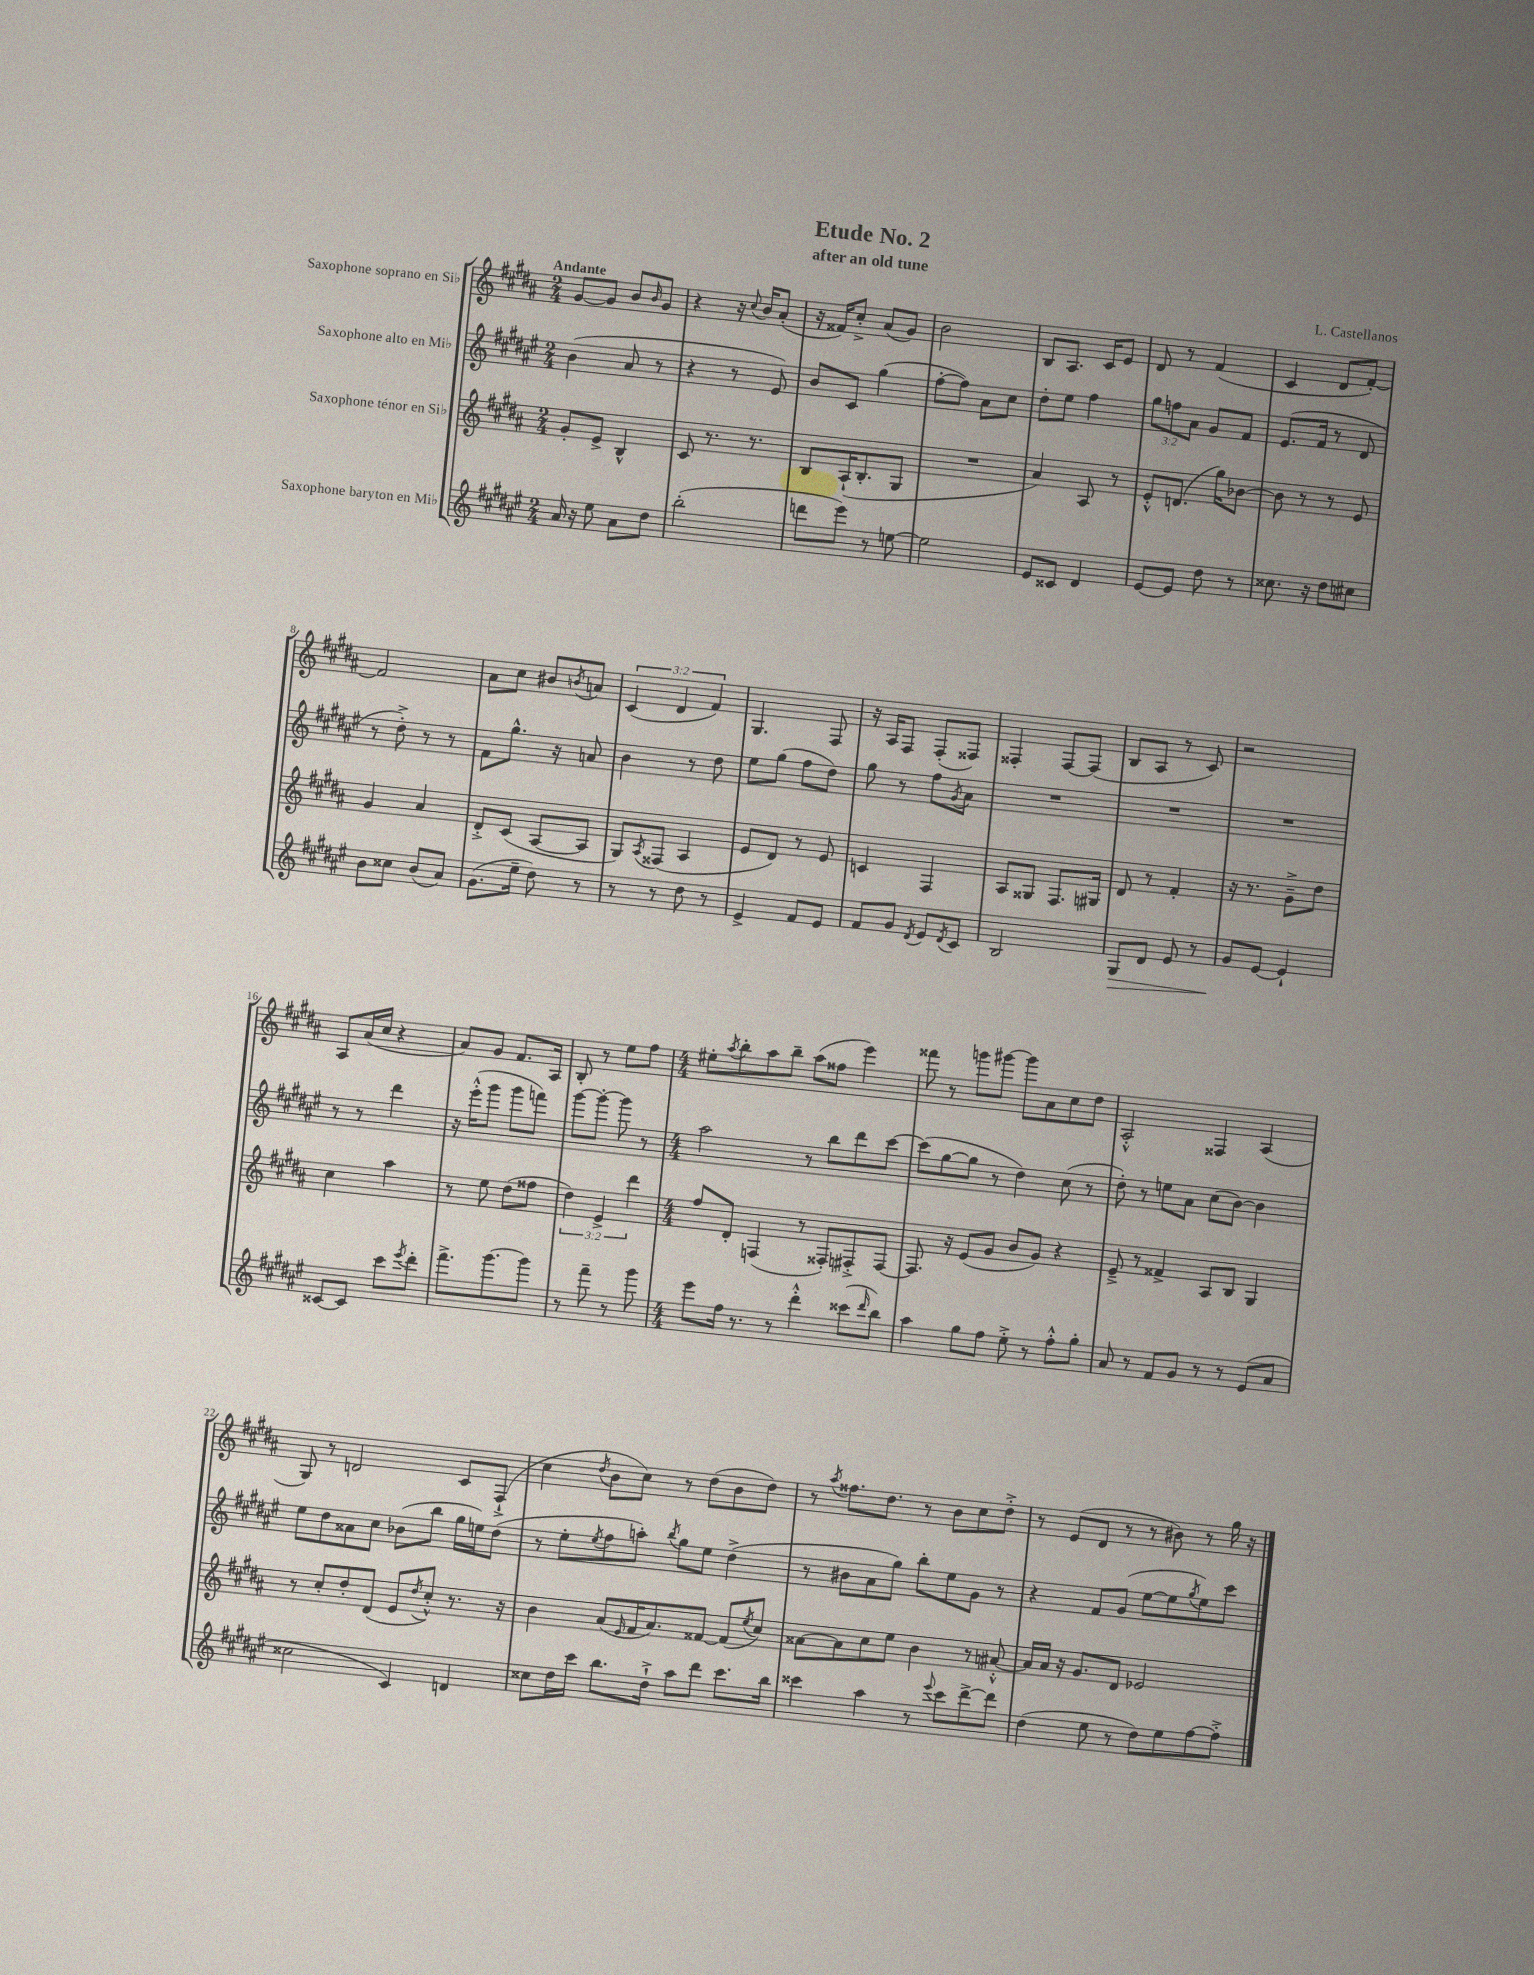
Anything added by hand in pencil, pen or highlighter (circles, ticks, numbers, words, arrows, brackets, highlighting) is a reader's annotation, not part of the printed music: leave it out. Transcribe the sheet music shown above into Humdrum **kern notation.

**kern	**kern	**kern	**kern
*staff4	*staff3	*staff2	*staff1
*clefG2	*clefG2	*clefG2	*clefG2
*k[f#c#g#d#a#e#]	*k[f#c#g#d#a#]	*k[f#c#g#d#a#e#]	*k[f#c#g#d#a#]
*M2/4	*M2/4	*M2/4	*M2/4
16a#/	8g#'/L	(4b\	[8g#/L
16r	.	.	.
8ee#\	8e^/J	.	8g#/]J
8a#\L	4B^^/	8a#/	8b/L
.	.	.	16qqb/
8dd#\J	.	8r	8g#/J
=	=	=	=
(2bb'\	8c#/	4r	4r
.	8.r	.	.
.	.	8r	16r
.	.	.	8qqcc#/
.	8.r	.	16b/LK
.	.	8e#/)	(8a#'/J
=	=	=	=
8ddd\L	8B/L	8b/L	16r
.	.	.	16f##/LK)
8eee#\J)	(16A#`/K	8c#/J	8cc#'^/J
.	8.B'/	.	.
8r	.	(4gg#\	(8a#/L
[8ee\	8G#/J	.	8g#/J)
=	=	=	=
2ee\]	2r	[8ff#'\L	2b\
.	.	8ff#\]J)	.
.	.	8a#\L	.
.	.	8cc#\J	.
=	=	=	=
8e#/L	4a#/)	8dd#'\L	8B/L
8c##/J	.	8ee#\J	8.A#/J
4d#/	8A#/	4ff#\	.
.	.	.	16c#/LK
.	8r	.	8e/J
=	=	=	=
[8e#/L	8e'^^/L	12gg#\L	8d#/
.	.	12ff\	.
8e#/]J	(8.d/J	.	8r
.	.	12a#\J	.
8dd#\	.	8g#/L	(4f#/
.	16gg#\LK)	.	.
8r	[8b-\J	8f#/J	.
=	=	=	=
8.cc##\	8b-\]	(8.e#/L	4c#/
.	8r	.	.
16r	.	16f#/Jk	.
8dd#\L	8r	8r	8d#/L
8cc#\J	8e/	8d#/	[8f#'/J)
=	=	=	=
8b\L	4g#/	8r	2f#/]
8cc##\J	.	8dd#'^\)	.
(8b/L	4a#/	8r	.
8a#/J)	.	8r	.
=	=	=	=
(8.g#\L	8d#'^/L	8f#\L	8a#\L
.	(8c#/J	8.gg#^^\J	8cc#\J
16ee#~\Jk	.	.	.
8dd#\)	[8A#/L	.	8b#/L
.	.	16r	.
.	.	.	8qb/
8r	8A#/]J	8a/	8a/J
=	=	=	=
8r	8G#/L)	4b\	(6c#/
.	8qA#/	.	.
8r	(8F##/J	.	.
.	.	.	6d#/
8dd#\	4A#/	8r	.
.	.	.	6f#/)
8r	.	8dd#\	.
=	=	=	=
4e#^/	8e/L	8ee#\L	4.G#/
.	8d#/J)	(8gg#\J	.
8f#/L	8r	8ff#\L	.
8e#/J	8e/	8dd#\J)	8F#/
=	=	=	=
8f#/L	4c/	8gg#\	16r
.	.	.	16A#/LK
8g#/J	.	8r	8F#/J
8qd#/	.	.	.
8e#/L	4F#/	8ff#\L	(8F#'/L
8qd#/	.	8qg#/	.
8c#/J	.	8a#\J	8F##/J)
=	=	=	=
2B/	8A#/L	2r	4F##'/
.	8G##/J	.	.
.	8.F#/L	.	[8F##/L
.	.	.	(8F##/]J
.	16G#/Jk	.	.
=	=	=	=
8G#/L	8d#/	2r	8B/L
8d#/J	8r	.	8A#/J
8e#/	4f#'/	.	8r
8r	.	.	8c#/)
=	=	=	=
8g#/L	16r	2r	2r
.	8.r	.	.
[8e#/J	.	.	.
4e#`/]	8g#~^\L	.	.
.	8dd#\J	.	.
=	=	=	=
[8c##/L	4cc#\	8r	8A#/L
8c##/]J	.	8r	(16a#/L
.	.	.	16cc#/JJ
8ccc#\L	4aa#\	4ddd#\	4r
8qeee#/	.	.	.
8ddd#'\J	.	.	.
=	=	=	=
8.fff#^\L	8r	16r	8a#/L)
.	.	(16eee#'^^\LK	.
.	8ee\	8ggg#\J	8g#/J
[8.ggg#\	.	.	.
.	(8dd#\L	8ggg#\L	8.f#/L
8ggg#\]J	8ff##\J	8fff\J)	.
.	.	.	16A#/Jk
=	=	=	=
8r	6dd#\)	[8ggg#\L	8B'/
8fff#~\	.	8ggg#'\_J	8r
.	6e^/	.	.
8r	.	8ggg#\]	8ee\L
.	6ddd#\	.	.
8ggg#\	.	8r	8ff#\J
=	=	=	=
*M4/4	*M4/4	*M4/4	*M4/4
8eee#\L	8ff#/L	2aa#\	8ee#'\L
.	.	.	8qaa#/
16ff#\Jk	8d#'/J	.	8bb'\
8.r	.	.	.
.	(4F/	.	8aa#\
8r	.	.	8bb~\J
4ddd#'^^\	8r	8r	(8aa#\L
.	8F##'/L)	8bb\L	8ff##\J
(8ccc##\L	8F#'^/	8ddd#\	4eee\)
16qqddd#/	.	.	.
8bb\J)	[8F#/J	[8ccc#\J	.
=	=	=	=
4aa#\	8.F#/]	(8ccc#\]L	8fff##\
.	.	[8gg#\	8r
.	16r	.	.
8gg#\L	(8e/L	8gg#\]J	8ggg\L
8ff#\J	8g#/J	8r	[8ggg#\J
8ee#'^\	8b/L	4dd#\)	8ggg#\]L
8r	8g#/J)	.	8a#\
8ff#'^^\L	4r	(8cc#\	8cc#\
8gg#'\J	.	8r	8dd#\J
=	=	=	=
8a#/	8e~^/	8dd#'\)	2A#'^^/
8r	8r	8r	.
8f#/L	4f##^/	8ee\L	.
8g#/J	.	8a#\J	.
8r	8A#/L	(8cc#\L	4F##/
8r	8B/J	[8b\J)	.
(8e#/L	4G#/	4b\]	(4A#/
8a#/J	.	.	.
=	=	=	=
2cc##\	8r	8ee#\L	8G#/)
.	8cc#'/L	8dd#\	8r
.	8dd#'/	8a##\	2d/
.	(8d#/J	8cc#\J	.
4c#/)	8e/L	(8b-\L	.
.	8qdd#/	.	.
.	8cc#'^^/J)	8bb\J	.
4d/	8.r	16gg#\LL	8c#/L
.	.	16ee\J)	.
.	.	(8dd#\J	(8F#`^/J
.	16r	.	.
=	=	=	=
8cc##\L	4b\	8r	4cc#\
16dd#\L	.	8ee#'\L	.
16ccc#\JJ	.	.	.
.	.	8qee#/	8qdd#/
8.bb\L	(8a#/L	8ff#\	8b\L
.	16qqe/	.	.
.	16f#/K	8aa'\J)	8cc#\J)
16dd#`^\Jk	8.a#/)	.	.
.	.	8qbb/	.
8aa#\L	.	8gg#\L	8r
8ddd#\J	[8f##/J	8ee#\J	(8dd#\L
8.ccc#\L	(8f##/]L	(4dd#^\	8b\
.	8qee/	.	.
.	8cc#/J)	.	8dd#\J)
16bb\Jk	.	.	.
=	=	=	=
4ccc##\	[8a##\L	8r	8r
.	.	.	8qaa#/
.	8a##\]	8b#\L	8.ff##\L
4aa#\	8cc#\	8a#\	.
.	.	.	8.dd#\J
.	8ee\J	8gg#\J)	.
8r	4b\	8bb'\L	8r
8qqeee#/	.	.	.
8ccc##\L	.	8ee#\	8b\L
[8ddd#^\	8r	8g#\J	8cc#\
8ddd#\]J	[8a#'^^/	8r	8dd#'^\J
=	=	=	=
(4dd#\	16a#/]LL	4r	8r
.	16a#/JJ	.	.
.	16r	.	(8e/L
.	8.g#/L	.	.
8ee#\	.	8f#/L	8d#/J
8r	8d#/J	(8g#/J	8r
8dd#\L)	2e-/	[8ee#\L	8r
8ee#\	.	8ee#\]	8b#\)
.	.	8qgg#/	.
[8ff#\	.	8ee#\)	8r
8ff#'^\]J	.	8ccc#\J	16gg#\
.	.	.	16r
==	==	==	==
*-	*-	*-	*-
